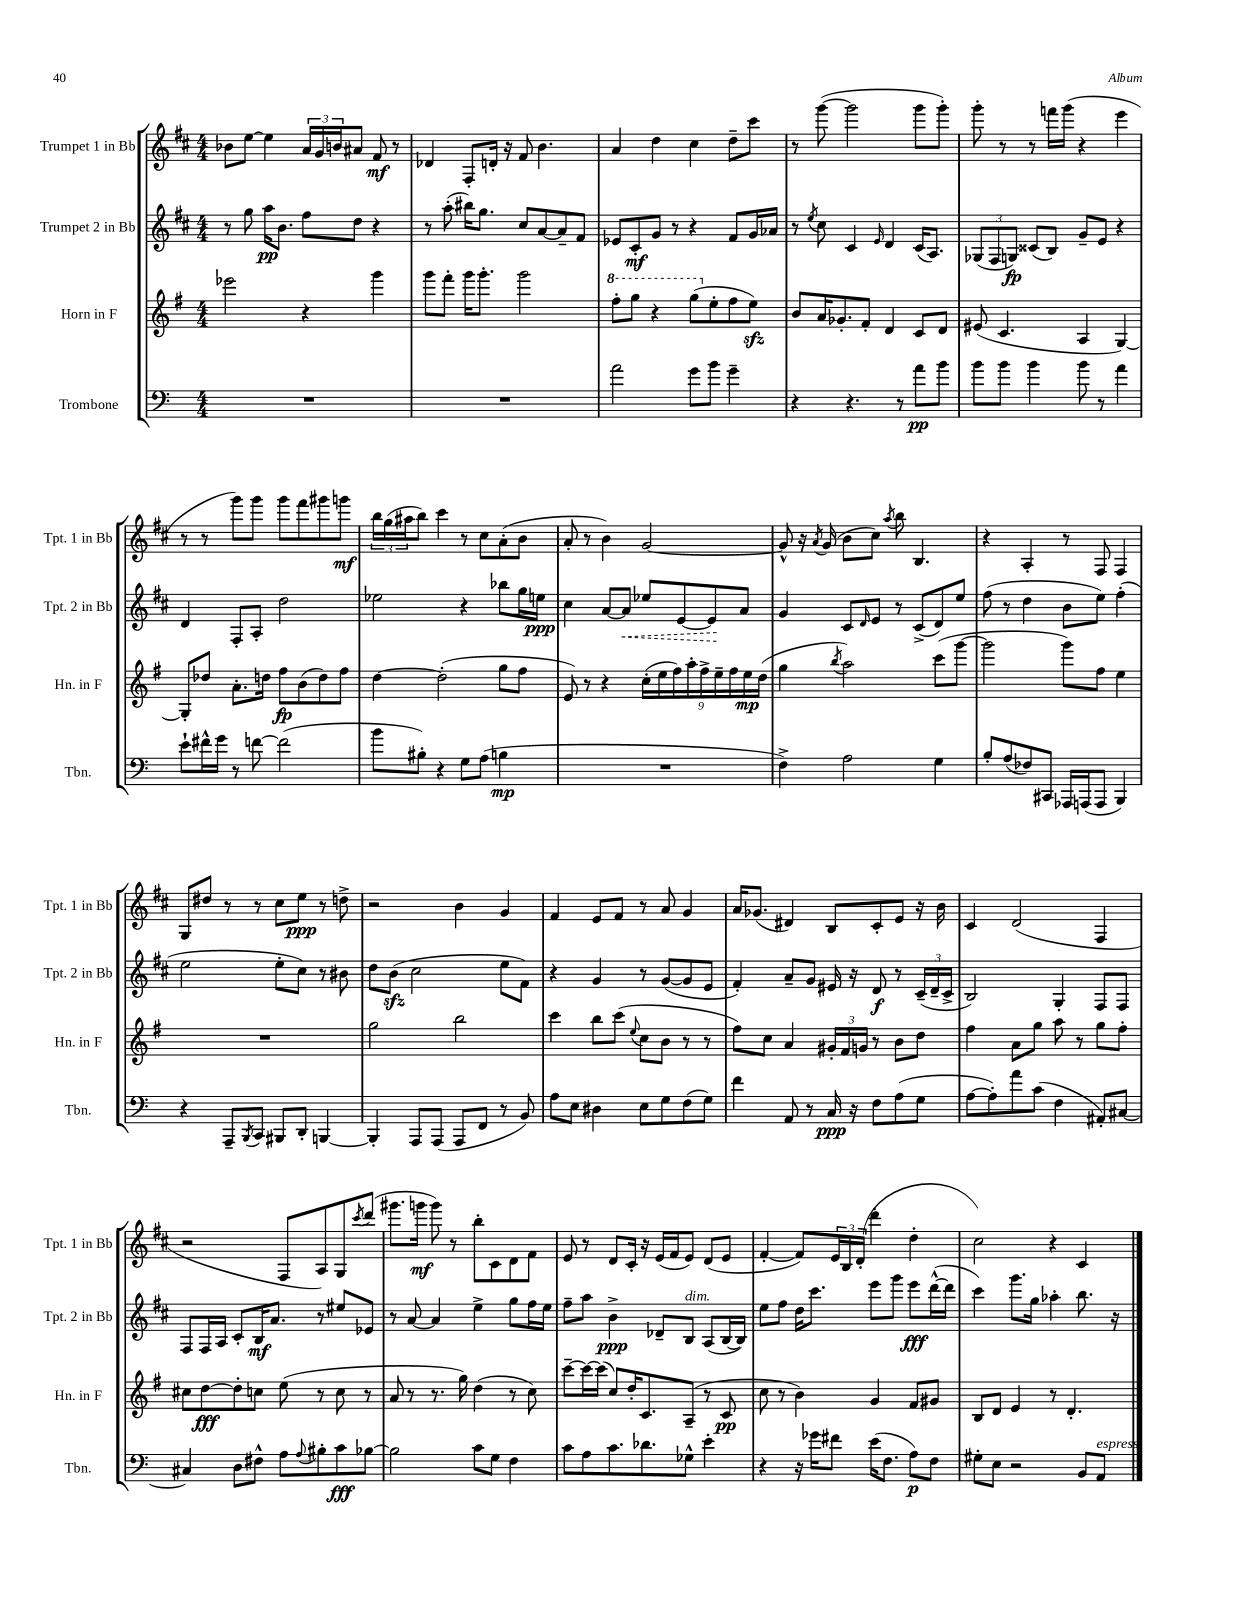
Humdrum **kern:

**kern	**kern	**kern	**kern
*staff4	*staff3	*staff2	*staff1
*clefF4	*clefG2	*clefG2	*clefG2
*k[]	*k[f#]	*k[f#c#]	*k[f#c#]
*M4/4	*M4/4	*M4/4	*M4/4
1r	2eee-	8r	8b-
.	.	8gg	[8ee
.	.	16aa	4ee]
.	.	8.b	.
.	4r	8ff#	24a
.	.	.	24g
.	.	.	24b
.	.	8dd	8a#
.	4ggg	4r	8f#
.	.	.	8r
=	=	=	=
1r	8ggg	8r	4d-
.	8fff#'	(8aa'	.
.	16ggg	16bb#)	8F#'
.	8.ggg'	8.gg	.
.	.	.	16d'
.	.	.	16r
.	2ggg	8cc#	8f#
.	.	[8a	4.b
.	.	8a~]	.
.	.	8f#	.
=	=	=	=
2a	8fff#'	8e-	4a
.	8ggg	8c#'	.
.	4r	8g	4dd
.	.	8r	.
8g	(8ggg	4r	4cc#
8b	8ee'	.	.
4g~	8ff#	8f#	8dd~
.	8ee)	16g	8ccc#
.	.	16a-	.
=	=	=	=
4r	8b	8r	8r
.	.	8qee	.
.	16a	8cc#	([8ggg
.	8.g-'	.	.
4.r	.	4c#	2ggg]
.	8f#'	.	.
.	.	16qqe	.
.	4d	4d	.
8r	.	.	.
8a	8c	(16c#	8ggg
.	.	8.A)	.
8b	8d	.	8ggg')
=	=	=	=
8b	(8e#	(12G-	8ggg'
.	.	12F#	.
8b	4.c	.	8r
.	.	12G)	.
4b	.	(8c##	8r
.	.	8B)	16fff
.	.	.	(16ggg
8b	4A	8g~	4r
8r	.	8e	.
4a	[4G)	4r	4eee
=	=	=	=
8e`	8G']	4d	8r
16f#^^	8dd-	.	8r
16g	.	.	.
8r	8.a'	8F#'	8ggg)
[8f	.	8A'	8ggg
.	16dd	.	.
(2f]	8ff#	2dd	8ggg
.	(8b	.	8fff#
.	8dd)	.	8ggg#
.	8ff#	.	8ggg
=	=	=	=
8b	[4dd	2ee-	24bb
.	.	.	(24gg
.	.	.	24aa#
8B#')	.	.	8bb)
4r	(2dd']	.	4ccc#
8G	.	4r	8r
(8A	.	.	8cc#
4B	8gg	8bb-	(8a'
.	8ff#	16gg	8b
.	.	16ee	.
=	=	=	=
1r	8e)	4cc#	8a'
.	8r	.	8r
.	4r	[8a	4b)
.	.	8a]	.
.	(18cc'	8ee-	[2g
.	18ee	.	.
.	18ff#)	.	.
.	.	[8e	.
.	18aa'	.	.
.	18ff#^	.	.
.	.	8e]	.
.	18ee~	.	.
.	18ff#	.	.
.	.	8a	.
.	18ee	.	.
.	(18dd	.	.
=	=	=	=
4F^)	4gg	4g	8g^^]
.	.	.	16r
.	.	.	8qa
.	.	.	(16g
.	8qbb	.	.
2A	2aa)	8c#	8b
.	.	16qqd	.
.	.	8e	8cc#)
.	.	.	8qaa
.	.	8r	8bb
.	.	(8c#^	4.B
4G	(8ccc	8d)	.
.	[8ggg	8ee	.
=	=	=	=
8B'	2ggg]	(8ff#	4r
(8A	.	8r	.
8F-)	.	4dd	4A'
8CC#	.	.	.
16AAA-	8ggg)	8b	8r
(16AAA	.	.	.
8AAA	8ff#	8ee)	8F#
4BBB)	4ee	(4ff#'	4F#
=	=	=	=
4r	1r	2ee	8G
.	.	.	8dd#
8AAA~	.	.	8r
8qBBB	.	.	.
8CC	.	.	8r
8BBB#	.	8ee'	8cc#
8DD'	.	8cc#)	8ee
[4BBB	.	8r	8r
.	.	8b#	8dd^
=	=	=	=
4BBB']	2gg	8dd	2r
.	.	(8b	.
8AAA	.	2cc#	.
(8AAA	.	.	.
8AAA	2bb	.	4b
8FF	.	.	.
8r	.	8ee	4g
8BB)	.	8f#)	.
=	=	=	=
8A	4ccc	4r	4f#
8E	.	.	.
4D#	8bb	4g	8e
.	(8ccc	.	8f#
.	8qqee	.	.
8E	8cc	8r	8r
8G	8b	([8g	8a
(8F	8r	8g]	4g
8G)	8r	8e	.
=	=	=	=
4f	8ff#)	4f#')	16a
.	.	.	(8.g-
.	8cc	.	.
8AA	4a	8a~	4d#)
8r	.	8g	.
16C	24g#'	16e#	8B
.	24f#	.	.
16r	.	16r	.
.	24g	.	.
8F	8r	8d	8c#'
(8A	8b	8r	8e
8G	8dd	(24c#~	16r
.	.	24d~	.
.	.	.	16b
.	.	24c#^	.
=	=	=	=
[8A	4ff#	2B)	4c#
8A'])	.	.	.
8a	8a	.	(2d
(8c	8gg	.	.
4F	8aa	4G'	.
.	8r	.	.
8AA#')	8gg	8F#	4F#
[8C#	8ff#'	8F#	.
=	=	=	=
4C#]	8cc#	8F#	2r
.	[8dd	16F#	.
.	.	16A	.
8D	8dd']	8c#'	.
8F#^^	8cc	16B	.
.	.	8.a	.
8A	(8ee	.	8F#
8qqA	.	.	.
8B#'	8r	8r	8A)
8c	8cc	8ee#	8G
.	.	.	8qccc#
[8B-	8r	8e-	(8ddd
=	=	=	=
2B-]	8a	8r	8.ggg#
.	8r	[8a	.
.	.	.	16ggg
.	8.r	4a]	8ggg)
.	.	.	8r
.	16gg)	.	.
8c	(4dd	4ee^	8bb'
8G	.	.	8c#
4F	8r	8gg	8d
.	8cc)	16ff#	8f#
.	.	16ee	.
=	=	=	=
8c	[8ccc~	8ff#~	8e
8A	16ccc_	8aa	8r
.	(16ccc]	.	.
8.c	8cc)	4b^	8d
.	16dd'	.	16c#'
8.d-	8.c	.	16r
.	.	8d-~	(16e
.	.	.	16f#
8G-^^	(8A~	8B	8e)
4e'	8r	(8A	(8d
.	8c	[16B	8e
.	.	16B])	.
=	=	=	=
4r	8cc	8ee	[4f#'
.	8r	8ff#	.
16r	4b)	16dd	8f#])
16g-	.	8.ccc#	.
8f#	.	.	24e
.	.	.	24B
.	.	.	(24d'
(16e	4g	8eee	4ddd'
8.F	.	.	.
.	.	8ggg	.
8A)	8f#	8eee	4dd'
8F	8g#	([16ddd^^	.
.	.	16ddd]	.
=	=	=	=
8G#'	8B	4ccc#)	2cc#)
8E	8d	.	.
2r	4e	8.ggg	.
.	.	16gg	.
.	8r	4aa-'	4r
.	4.d'	.	.
8BB	.	8.bb	4c#
8AA	.	.	.
.	.	16r	.
==	==	==	==
*-	*-	*-	*-
